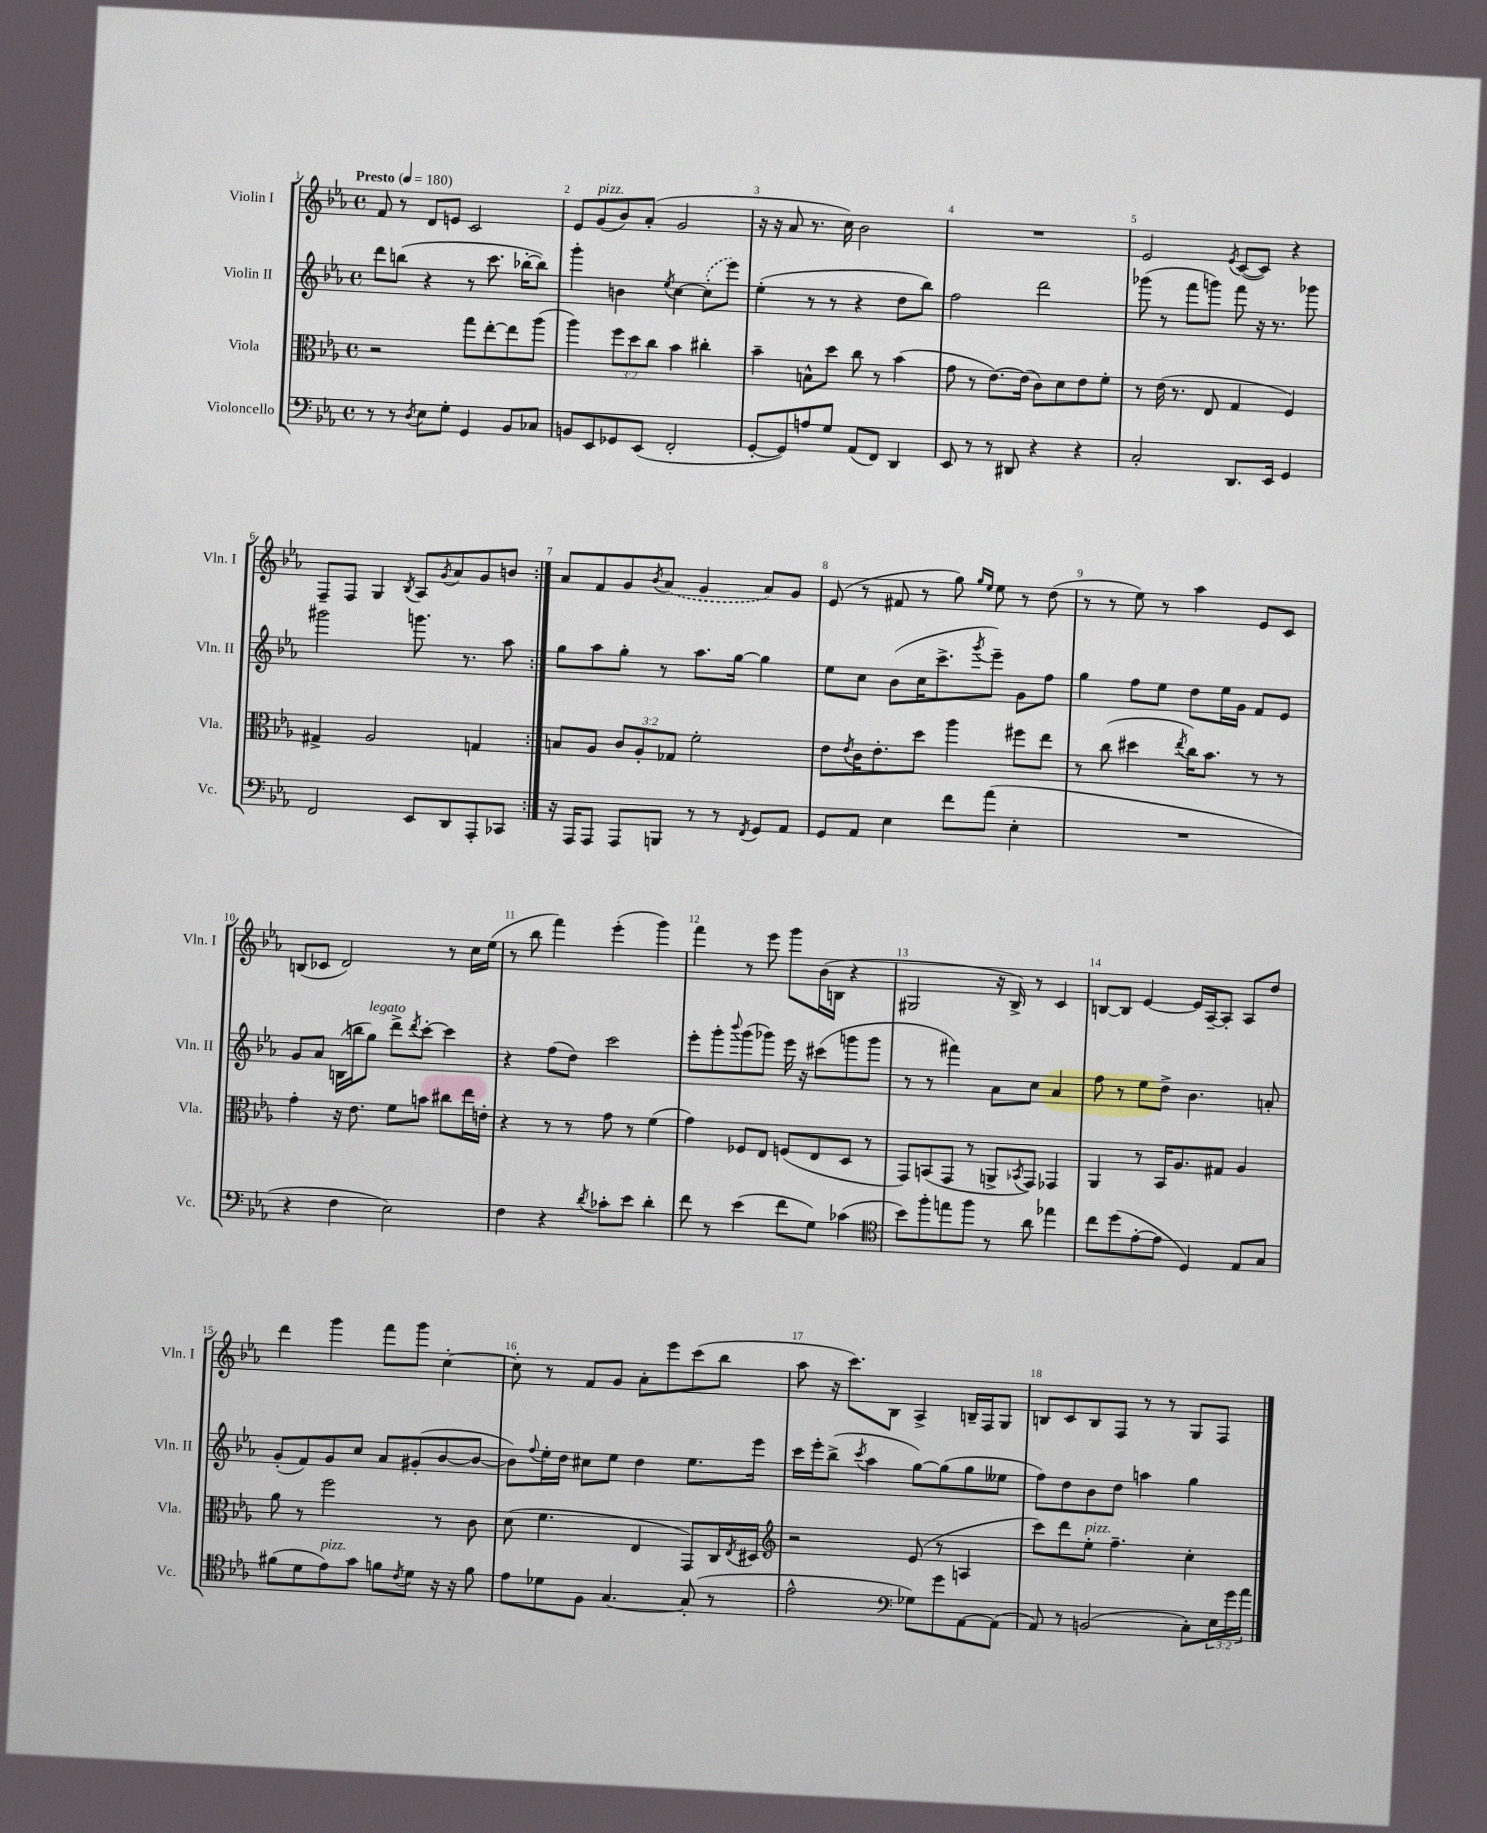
<<
\new StaffGroup <<
\new Staff = "s0" \with { instrumentName = "Violin I" shortInstrumentName = "Vln. I" } {
    \clef treble \key ees \major \defaultTimeSignature \time 4/4 \tempo "Presto" 4 = 180
    \repeat volta 2 { f'8 r8 d'8 e'8 c'2 |
    ees'8 g'8^\markup { \italic "pizz." }( bes'8) aes'8-.( g'2 |
    r16 r16 aes'8 r8. c''16) bes'2 |
    R1 |
    ees'2 \acciaccatura { ees'8 } c'8~( c'8) r4 |
    f8-- f8 g4 \acciaccatura { bes8 } aes8 \acciaccatura { g'8 } aes'8 g'8 b'8 | }
    aes'8 f'8 g'8 \acciaccatura { bes'8 } \once \slurDashed aes'8( g'4 aes'8) g'8 |
    ees'8( r8 fis'8 r8 g''8) \grace { g''16 ees''16 } ees''8 r8 d''8( |
    r8 r8 ees''8) r8 aes''4 ees'8 c'8 |
    b8( ces'8 d'2) r8 c''16 ees''16( |
    r8 bes''8 f'''4) ees'''4-.( g'''4) |
    f'''4 r8 ees'''8 g'''8 bes'16( b16 r4 |
    gis2 r16 bes16->) r8 c'4 |
    b8~ b8 ees'4~ ees'16 aes16~-- aes8-. aes8 d''8 |
    d'''4 g'''4 f'''8 g'''8 c''4~-. |
    c''8-. r8 f'8 g'8 aes'8-. ees'''8 c'''8( bes''8 |
    aes''8 r16 c'''8.) bes8 aes4-> b16-- f16 g8 |
    b8 c'8 b8 f8 r8 r8 g8 f8 \bar "|." |
}
\new Staff = "s1" \with { instrumentName = "Violin II" shortInstrumentName = "Vln. II" } {
    \clef treble \key ees \major \defaultTimeSignature \time 4/4
    \repeat volta 2 { d'''8 b''8( r4 r8 c'''8. bes''16~-. bes''8) |
    g'''4-. b'4 \acciaccatura { ees''8 } c''4~ \once \slurDashed c''8-.( ees'''8) |
    ees''4-.( r8 r8 r4 d''8 bes''8) |
    f''2 d'''2 |
    ges'''8( r8 f'''8 g'''8) f'''8 r16 r8. ges'''8 |
    gis'''2 g'''8. r8. aes''8 | }
    g''8 aes''8 g''8-. r8 aes''8. g''16~ g''4 |
    ees''8 c''8 bes'8( c''16 c'''8.-> \acciaccatura { g'''8 } ees'''8--) g'8 f''8 |
    g''4 f''8 ees''8 d''8 ees''16 g'16 f'8 ees'8 |
    g'8 aes'8 b16( b''16 g''8^\markup { \italic "legato" }) d'''8-> \acciaccatura { d'''8 } c'''8~-. c'''4 |
    r4 f''8( d''8) c'''2 |
    ees'''8-. g'''8-. \appoggiatura { bes'''8 } g'''8( ges'''8) ees'''16 r16 cis'''8( g'''8 g'''8 |
    r8 r8 fis'''4) aes'8 c''8 aes'4 |
    f''8 r8 ees''8 d''8-> bes'4. a'8-. |
    g'8-.( f'8) g'8 c''8 aes'8 gis'8-.( bes'8~ bes'8~ |
    bes'8) \appoggiatura { f''8 } ees''16-. d''16 cis''8 ees''8 d''4 ees''8. ees'''16 |
    c'''16 ees'''16-. bes''8->( \acciaccatura { c'''8 } aes''4 g''8~) g''8( g''8 eeses''8 |
    f''8) d''8 bes'8 d''8 a''4 g''4 \bar "|." |
}
\new Staff = "s2" \with { instrumentName = "Viola" shortInstrumentName = "Vla." } {
    \clef alto \key ees \major \defaultTimeSignature \time 4/4 \override Staff.TupletNumber.text = #tuplet-number::calc-fraction-text
    \repeat volta 2 { r2 g''8 ees''8~-. ees''8 aes''8( |
    aes''4) \tuplet 3/2 { f''8 d''8 c''8 } bes'4 cis''4-. |
    bes'4-- b8-^ d''8 c''8 r8 bes'4( |
    g'8 r8 ees'8.~) ees'16( c'8) d'8 ees'8 f'8-. |
    r8 ees'16( r8. ees8 g4 f4) |
    gis4-> aes2 g4 | }
    b8 aes8 \tuplet 3/2 { c'8 aes8-. ges8 } f'2-. |
    ees'8 \acciaccatura { ees'8 } c'16 ees'8.-. d''8 aes''4 fis''8 ees''8 |
    r8 c''8( dis''4 \acciaccatura { ees''8 } c''16) bes'8. r8 r8 |
    g'4-. r16 ees'8. f'8 b'8 cis''8 ees''16 e'16-. |
    r4 r8 r8 g'8 r8 f'4( |
    g'4) fes8 ees8 f8( ees8 d8 r8 |
    g,8) b,8( g,8 r8 a,8-> \acciaccatura { bes,8 } g,8) ges,4 |
    aes,4 r8 bes,16 aes8. gis8 aes4 |
    aes'8 r8 f''2 r8 c'8 |
    d'8( f'4. ees4 g,8) c16 \acciaccatura { ees8 } dis16 |
    \clef treble r2 ees'8( r8 a4 |
    c'''8) d'''8 ees''8-.^\markup { \italic "pizz." } f''4.-- c''4-. \bar "|." |
}
\new Staff = "s3" \with { instrumentName = "Violoncello" shortInstrumentName = "Vc." } {
    \clef bass \key ees \major \defaultTimeSignature \time 4/4 \override Staff.TupletNumber.text = #tuplet-number::calc-fraction-text
    \repeat volta 2 { r8 r8 \acciaccatura { d8 } ees8 g8-. g,4 bes,8 ces8 |
    b,8 ees,8 ges,8 ees,8( f,2-. |
    g,8~-. g,8) a8 g8 aes,8( f,8) d,4 |
    ees,8 r8 r8 dis,8 r4 r4 |
    c2-. d,8. ees,16 g,4 |
    f,2 ees,8 d,8 aes,,8-. ces,8 | }
    r16 aes,,16 aes,,8 aes,,8 b,,8 r8 r8 \acciaccatura { f,8 } g,8 aes,8 |
    g,8 aes,8 ees4 f'8 aes'8( ees4-. |
    R1 |
    r4 f4 ees2) |
    f4 r4 \acciaccatura { d'8 } ces'8-. ees'8 d'4-. |
    f'8 r8 ees'4( f'8 g8) ces'4( |
    \clef tenor bes'8) f''8-. e''8 f''8 r8 aes'8 ees''4 |
    c''8 d''8( ees'8~-. ees'8 d4) ees8 g8 |
    fis'8( d'8 ees'8^\markup { \italic "pizz." }) g'8 f'8 \acciaccatura { c'8 } d'8 r16 r16 f'8 |
    ees'8 des'8 f8 g4.~ g8-.( r8 |
    ees'2-^ \clef bass ges8) g'8 aes,8~ aes,8( |
    aes,8) r8 b,2( c8-.) \tuplet 3/2 { ees16 g'16 aes'16 } \bar "|." |
}
>>
>>
\layout { \context { \Score \override BarNumber.break-visibility = ##(#f #t #t) barNumberVisibility = #all-bar-numbers-visible } }
